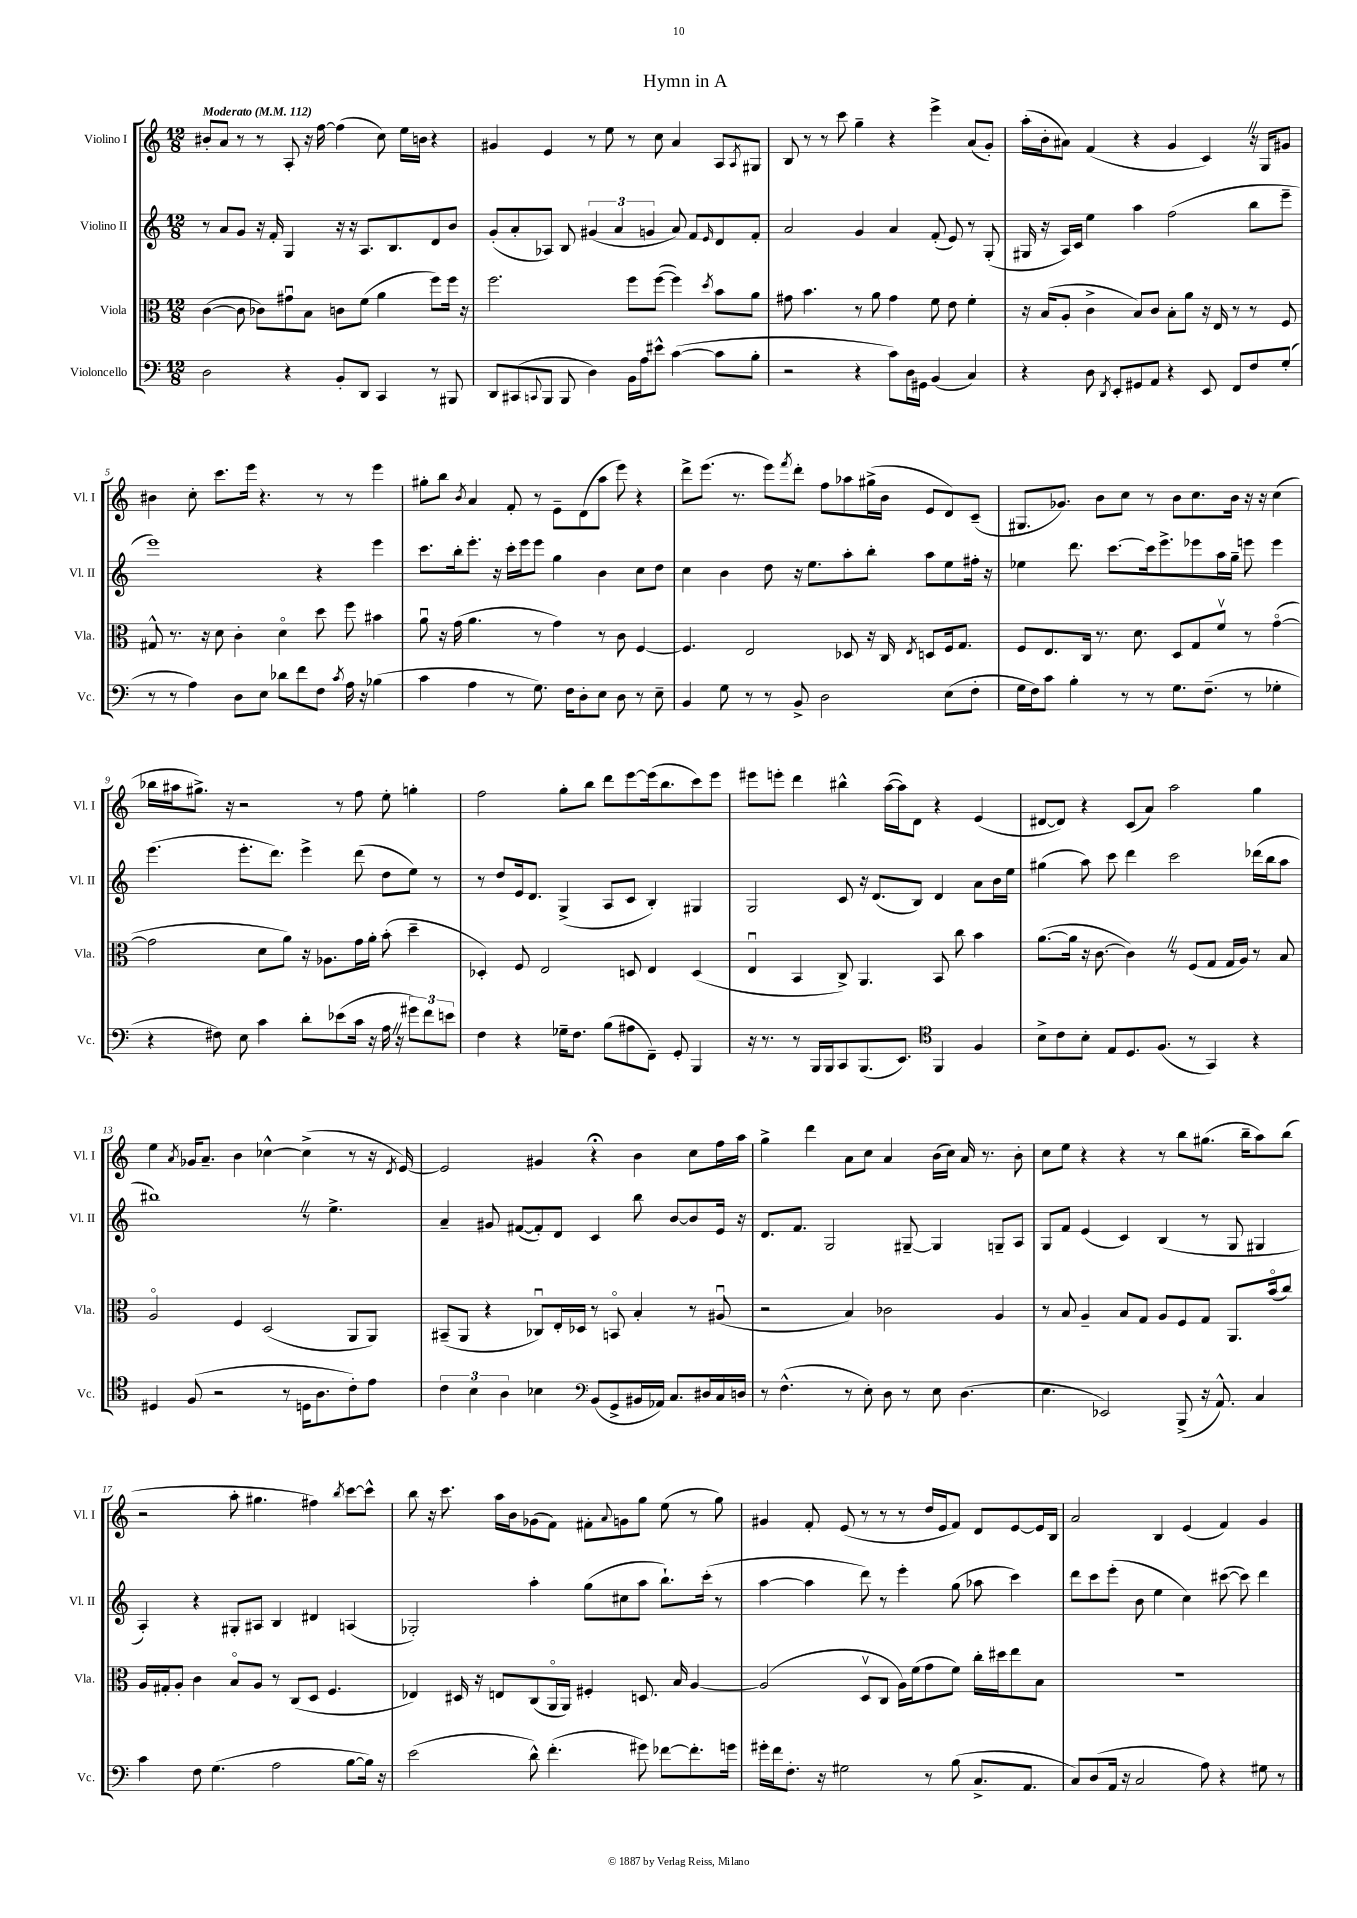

**kern	**kern	**kern	**kern
*part4	*part3	*part2	*part1
*staff4	*staff3	*staff2	*staff1
*I"Violoncello	*I"Viola	*I"Violino II	*I"Violino I
*I'Vc.	*I'Vla.	*I'Vl. II	*I'Vl. I
*clefF4	*clefC3	*clefG2	*clefG2
*k[]	*k[]	*k[]	*k[]
*M12/8	*M12/8	*M12/8	*M12/8
*MM112	*MM112	*MM112	*MM112
=1	=1	=1	=1
!	!	!	!LO:TX:a:B:t=Moderato
2D\	([4c\	8r	8b#X'/L
.	.	8a/L	8a/J
.	8c\]	8g/J	8r
.	8c-X\L)	16r	8r
.	.	16f'/	.
4r	8g#Xu\	4G/	8A'/
.	8B\J	.	16r
.	.	.	[16ff\
8BB'/L	8cn\L	16r	(4ff\]
.	.	16r	.
8DD/J	(8f\J	8.A/L	.
4CC/	4a\	.	8cc\)
.	.	8.B/	.
.	.	.	16ee\LL
.	.	.	16bn\JJ
8r	8ff\L)	8d/	4r
8BBB#X/	16ff\Jk	8b/J	.
.	16r	.	.
=2	=2	=2	=2
8DD/L	2.ff\	(8g'/L	4g#X/
(8CC#X/	.	8a'/	.
8qqCCn/	.	.	.
8BBB/J	.	8A-X/J)	4e/
8BBB/	.	8B/	.
4D\)	.	(6g#X/	8r
.	.	.	8ee\
.	.	6a/	.
16BB\LL	8ff\L	.	8r
16A\J	.	.	.
.	.	6gn/	.
8e#X^^\J	([8ff\J	.	8cc\
([4c\	4ff\])	8a/)	4a/
.	.	8f/L	.
.	8qdd/	16qqe/	.
8c\L]	8b\L	8d/	8A/L
.	.	.	8qA/
8B'\J	8a\J	8f'/J	8G#X/J
=3	=3	=3	=3
2r	8g#X\	2a/	8B/
.	4.b\	.	8r
.	.	.	8r
.	.	.	8ccc\
4r	8r	4g/	4gg~\
.	8a\	.	.
8c\L)	4g#\	4a/	4r
16D\L	.	.	.
16GG#X\JJ	.	.	.
(4BB/	8f\	(8f'/	4eee^\
.	8e\	8e/)	.
4C/)	4f'\	8r	(8a/L
.	.	(8G'/	8g'/J)
=4	=4	=4	=4
4r	16r	16G#X/	(16aa'\LL
.	(16B/KL	16r	16b'\J
.	8A'/J	16A/LL)	8a#X\J)
.	.	16c/JJ	.
8D\	4c^\	4ee\	(4f/
8qDD/	.	.	.
8EE'/L	.	.	.
8GG#X/	8B/L)	4aa\	4r
8AA/J	8c/J	.	.
4r	8B'\L	(2ff\	4g/
.	8a\J	.	.
8EE/	16r	.	4cZ/)
.	16E/	.	.
8FF/L	8r	.	.
8F/	8r	8bb\L	16r
.	.	.	16G/KL
(8G'/J	8F/	8eee~\J	8g#X/J
!!LO:LB:g=z
=5	=5	=5	=5
8r	8G#X^^/	1eee)	4b#X\
8r	8.r	.	.
4A\)	.	.	8cc'\
.	16r	.	.
.	8d\	.	8.ccc\L
8D\L	4c'\	.	.
.	.	.	16eee\Jk
8E\J	.	.	4.r
8d-X\L	4d\	.	.
8f\	.	.	.
8F\J	8dd\	4r	8r
8qc/	.	.	.
16A\	8ff\	.	8r
16r	.	.	.
(4B-X\	4b#X\	4eee\	4eee\
=6	=6	=6	=6
4c\	8au\	8.ccc\L	8gg#X'\L
.	16r	.	8bb\J
.	(16g\	16bb'\k	.
.	.	.	8qb/
4A\	4.a\	8.eee'\J	4a/
.	.	16r	.
8r	.	16ccc'\LL	8f'/
.	.	16eee\J	.
8.G\)	8r	8eee\J	8r
.	4g\)	4gg\	8e~\L
16F\KL	.	.	.
8D'\	.	.	(8d\
8E\J	8r	4b\	8aa\J
8D\	8c\	.	8eee\)
8r	[4F/	8cc\L	4r
8E~\	.	8dd\J	.
=7	=7	=7	=7
4BB/	4.F/]	4cc\	8ddd^\L
.	.	.	(8.eee\J
8G\	.	4b\	.
.	.	.	8.r
8r	2E/	.	.
8r	.	8dd\	8eee\L)
.	.	.	8qfff/
8BB^/	.	16r	8ddd'\J
.	.	8.ee\L	.
2D\	.	.	8ff\L
.	8D-X/	8aa'\	8aa-X\
.	16r	8bb'\J	(16gg#X^\L
.	16C/	.	16b\JJ
.	8qE/	.	.
.	8Dn/L	8aa\L	8e/L
(8E\L	16F/k	8ee\	8d/)
.	8.G/J	.	.
8F'\J	.	16ff#X'\Jk	(8c~/J
.	.	16r	.
=8	=8	=8	=8
16G\LL	8F/L	4ee-X\	8.G#X/L
16F\J)	.	.	.
8c\J	8.E/	.	.
.	.	.	8.g-X/J)
4B'\	.	8.ddd\	.
.	16C/Jk	.	.
.	8.r	.	8b\L
.	.	[8.ccc\L	.
8r	.	.	8cc\J
.	8.d\	.	.
8r	.	16ccc\k]	8r
.	.	8.eee^\	.
8.G\L	8D/L	.	8b\L
.	8G/	8eee-X\	8.cc\
(8.F~\J	.	.	.
.	8fv/J	16aa\L	.
.	.	16gg~\JJ	16b\Jk
8r	8r	8eeen\	16r
.	.	.	16r
4G-X'\	([4g\	4eee\	(4cc\
!!LO:LB:g=z
=9	=9	=9	=9
4r	2g\]	(4.eee\	16bb-X\LL
.	.	.	16aa#X\J
.	.	.	8.gg#X^\J)
8F#X\)	.	.	.
.	.	.	16r
8E\	.	8.eee'\L	2r
4c\	8d\L	.	.
.	.	8.ddd\J)	.
.	8a\J)	.	.
8d'\L	16r	4eee^\	.
.	8.A-X\L	.	.
(8e-X\	.	.	8r
16c\Jk	16g\L	(8ddd\	8ff\
16r	16a'\JJ	.	.
16AZ\	(8b'\	8dd\L	8ee'\
16r	.	.	.
12g#X\L)	4dd~\	8ee\J)	4ggn'\
12f\	.	.	.
.	.	8r	.
12en\J	.	.	.
=10	=10	=10	=10
4F\	4D-X'/)	8r	2ff\
.	.	8dd/L	.
4r	8F/	16e/k	.
.	.	8.d/J	.
.	2E/	.	.
16G-X~\KL	.	(4G^/	8gg'\L
8.F\J	.	.	.
.	.	.	8bb\J
(8B\L	.	8A/L	8ddd\L
8A#X\	8Dn/	8c/J	[8eee\
8FF~\J)	4E/	4B'/)	(16eee\k]
.	.	.	8.bb\
8GG'/	.	.	.
4BBB/	(4D/	4G#X/	8ccc\)
.	.	.	8eee\J
=11	=11	=11	=11
16r	4Eu/	2G/	8eee#X\L
8.r	.	.	.
.	.	.	8eeen'\J
8r	4BB/	.	4ddd\
16BBB/LL	.	.	.
16BBB/J	.	.	.
8CC/	8C^/)	8c/	4bb#X^^\
(8.BBB/	4.AA/	16r	.
.	.	(8.d/L	.
.	.	.	([16aa\LL
8.EE/J)	.	.	16aa\J])
.	.	8B/J)	8d\J
*clefC4	*	*	*
4FF/	8BB/	4d/	4r
.	8cc\	.	.
4F/	4b\	8a\L	(4e/
.	.	16b\L	.
.	.	16ee\JJ	.
=12	=12	=12	=12
8B^\L	([8.a\L	(4gg#X\	[8d#X/L
8c\	.	.	8d#/J])
.	16a\Jk]	.	.
8B'\J	16r	8aa\)	4r
.	[8.c\	.	.
8E/L	.	8ccc\	.
8.D/	4cZ\])	4ddd\	(8c/L
.	.	.	8a/J)
(8.F/J	.	.	.
.	8r	2ccc\	2aa\
8r	(8F/L	.	.
4GG/)	8G/J	.	.
.	16G/LL	.	.
.	16A/JJ)	.	.
4r	8r	(16ddd-X\LL	4gg\
.	.	16bb\J	.
.	8B/	8aa\J	.
!!LO:LB:g=z
=13	=13	=13	=13
4D#X/	2A/	1bb#XZ)	4ee\
.	.	.	8qa/
(8F/	.	.	16g-X/KL
.	.	.	8.a~/J
2r	.	.	.
.	4F/	.	4b\
.	(2D/	.	[4cc-X^^\
8r	.	.	.
16Dn\KL	.	8r	(4cc-^\]
8.A\	.	.	.
.	.	4.ee^\	.
8c'\)	8AA/L	.	8r
8e\J	8AA/J)	.	16r
.	.	.	8qd/
.	.	.	[16e/)
=14	=14	=14	=14
6c\	(8BB#X~/L	4a~/	2e/]
.	8AA/J	.	.
6B\	.	.	.
.	4r	8g#X/	.
6A\	.	.	.
.	.	([8f#X/L	.
4B-X\	8C-Xu/L)	8f#'/])	4g#X/
.	16E'/L	8d/J	.
.	16D-X/JJ	.	.
*clefF4	*	*	*
(8BB/L	8r	4c/	4r;<
8GG^/	8BBn/	.	.
16BB#X/L	4B'/	8bb\	4b\
16AA-X/JJ)	.	.	.
8.C/L	.	[8b/L	.
.	8r	8b/]	8cc\L
16D#X/L	.	.	.
16C/	(8A#Xu/	16e/Jk	16ff\L
16Dn/JJ	.	16r	16aa\JJ
=15	=15	=15	=15
8r	2r	8.d/L	4gg^\
(4.F^^\	.	.	.
.	.	8.f/J	.
.	.	.	4ddd\
.	.	2G/	.
8r	4B/)	.	8a\L
8E'\)	.	.	8cc\J
8D\	2c-X\	.	4a/
8r	.	[8G#X~/	.
8E\	.	4G#/]	(16b\LL
.	.	.	16cc\JJ)
(4.D\	.	.	16a/
.	.	.	8.r
.	4A/	8Gn~/L	.
.	.	8A/J	8b'\
=16	=16	=16	=16
4.E\	8r	8G/L	8cc\L
.	8B/	8f/J	8ee\J
.	4A~/	(4e/	4r
2EE-X/)	.	.	.
.	8B/L	4c/)	4r
.	8G/J	.	.
.	8A/L	(4B/	8r
(8BBB^/	8F/	.	8bb\L
16r	8G/J	8r	(8.gg#X\J
8.AA^^/)	.	.	.
.	8.AA/L	8G/	.
.	.	.	16bb~\KL
4C/	.	4G#X/	8aa\)
.	(16b/k	.	.
.	8cc/J)	.	(8bb\J
!!LO:LB:g=z
=17	=17	=17	=17
4c\	16A/LL	4A'/)	2r
.	16G#X'/J	.	.
.	8A'/J	.	.
8F\	4c\	4r	.
(4.G\	.	.	.
.	8B/L	8G#X'/L	8aa'\
.	8A/J	8A#X/J	4.gg#X\
2A\	8r	4B/	.
.	(8C/L	.	.
.	8D/J	4d#X/	4ff#X\)
.	4.F/	.	.
.	.	.	8qbb/
[8B\L	.	(4An/	[8ccc\L
16B\Jk])	.	.	8ccc^^\J]
16r	.	.	.
=18	=18	=18	=18
(2e\	4E-X/)	2G-X'/)	8bb\
.	.	.	16r
.	.	.	8.ccc\
.	16D#X/	.	.
.	16r	.	.
.	8En/L	.	16aa\LL
.	.	.	16b\J
8d^^\)	(8C/	4aa'\	(8g-X\
(4.f'\	16AA/L	.	8f\J)
.	16AA/JJ)	.	.
.	4F#X'/	(8gg\L	8f#X'\L
.	.	.	8qqa/
.	.	8cc#X\	8gn\
8g#X\)	8.Dn/	8aa\J	8gg\J
[8f-X\L	.	8.bb`\L)	(8ee\
.	16B/	.	.
8.f-'\]	[4A/	.	8r
.	.	(16ccc'\Jk	.
.	.	8r	8gg\)
16gn\Jk	.	.	.
=19	=19	=19	=19
16g#X'\LL	(2A/]	[4aa\	4g#X/
16f\J	.	.	.
8.F'\J	.	.	.
.	.	4aa\]	8f'/
16r	.	.	.
2G#X\	.	.	(8e/
.	8Dv/L	8ddd\)	8r
.	8C/J	8r	8r
.	16A\LL)	4eee'\	8r
.	(16f\J	.	.
8r	8g\	.	16dd/LL
.	.	.	16e/J
(8B\	8f\J)	(8gg\	8f/J)
8.C^/L	16cc'\LL	8aa-X\	8d/L
.	16dd#X\J	.	.
.	8ee\	4ccc\)	[8e/
8.AA/J	.	.	.
.	8B\J	.	16e/L]
.	.	.	16B/JJ
=20	=20	=20	=20
8C/L)	1.r	8ddd\L	2a/
(8D/	.	8ccc\	.
16AA/Jk	.	(8eee'\J	.
16r	.	.	.
2C/	.	8b\	.
.	.	4ee\	4B/
.	.	4cc\)	(4e/
8A\)	.	.	.
4r	.	([8ccc#X\	4f/)
.	.	8ccc#\])	.
8G#X\	.	4ddd\	4g/
8r	.	.	.
==	==	==	==
*-	*-	*-	*-
